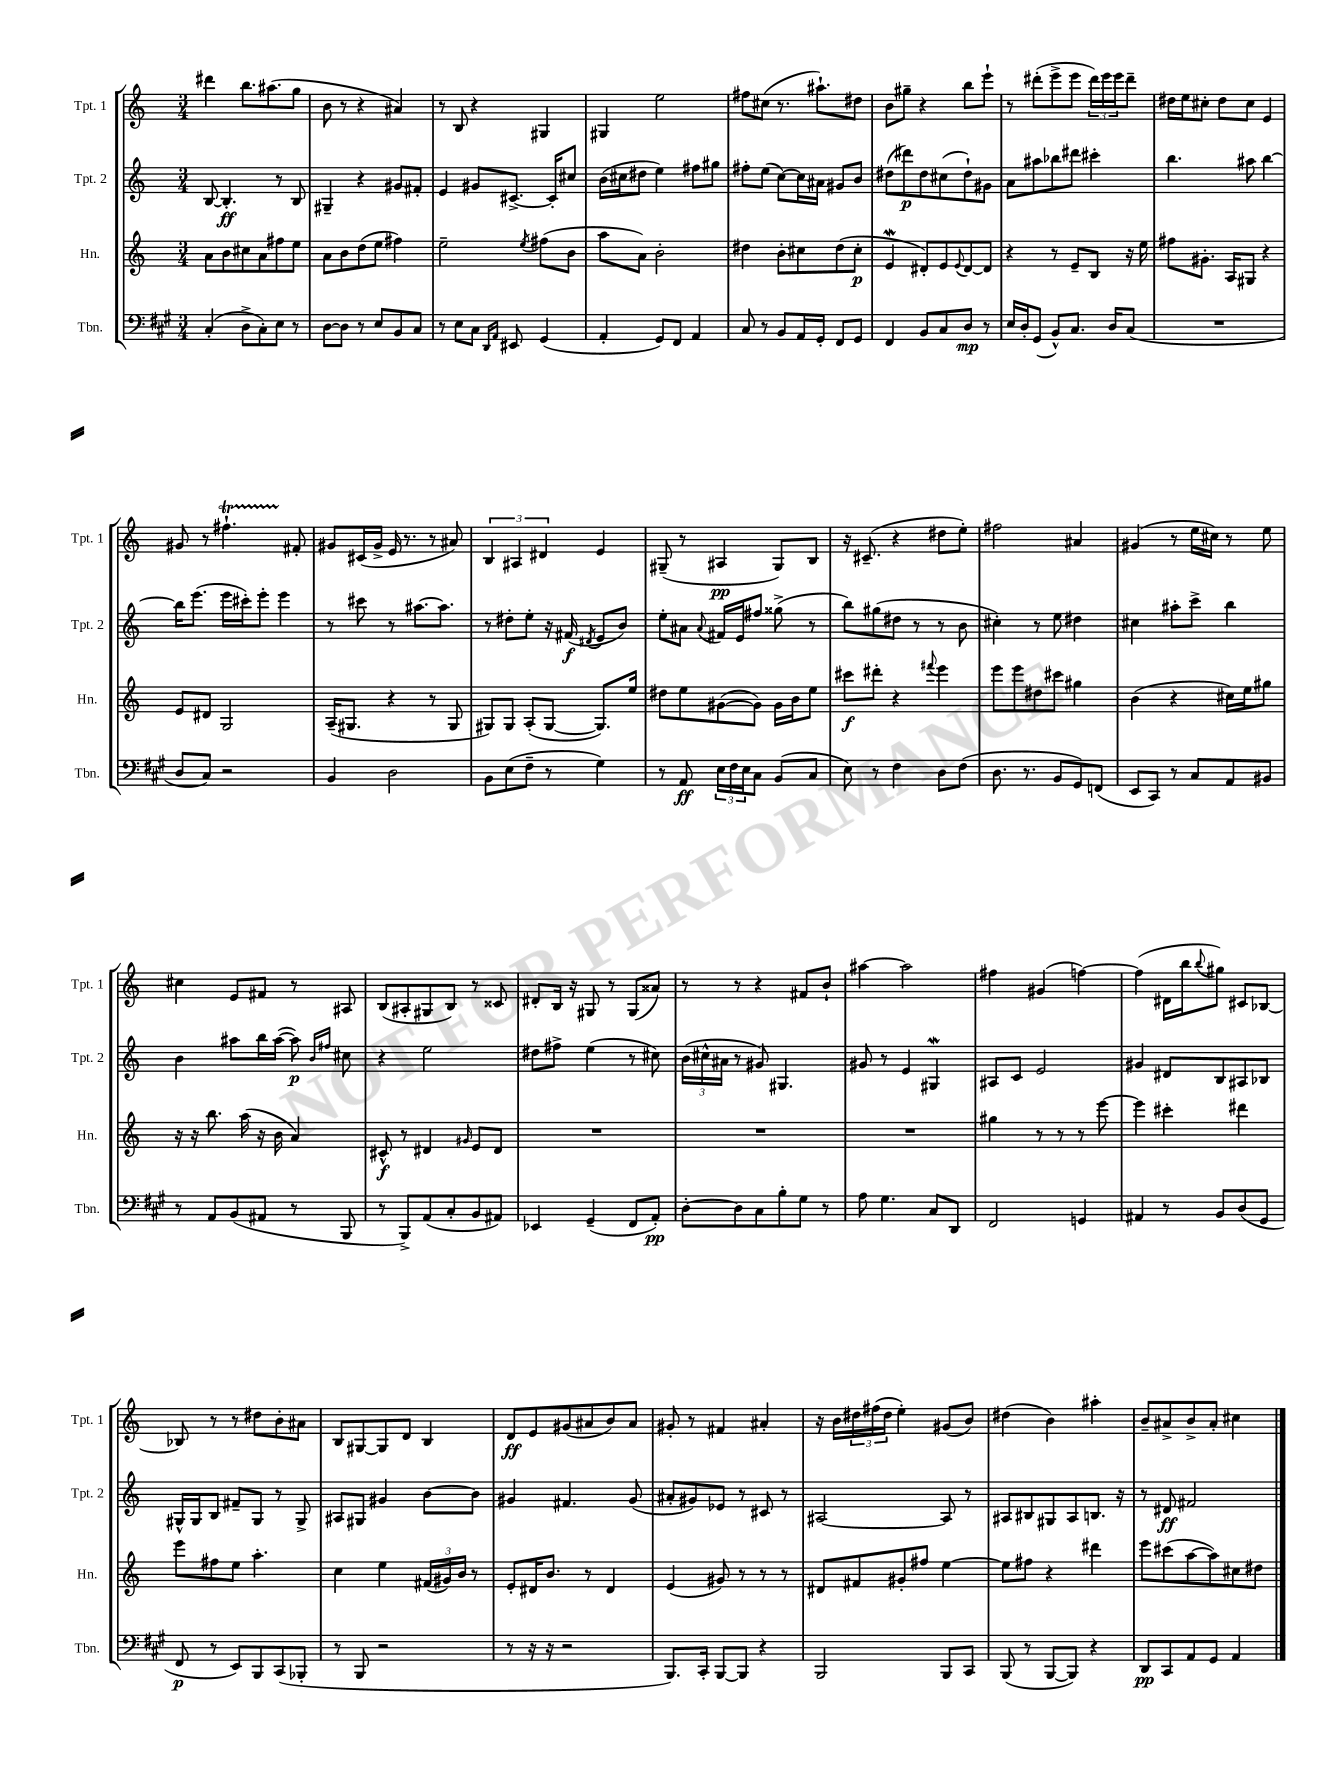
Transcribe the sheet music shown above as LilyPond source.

<<
\new StaffGroup <<
\new Staff = "s0" \with { instrumentName = "Tpt. 1" shortInstrumentName = "Tpt. 1" } {
    \clef treble \key c \major \numericTimeSignature \time 3/4
    dis'''4 b''8. ais''8.( g''8 |
    b'8 r8 r4 ais'4) |
    r8 b8 r4 gis4 |
    gis4 e''2 |
    fis''8 cis''8( r8. ais''8.-!) dis''8 |
    b'8 gis''8-- r4 b''8 e'''8-! |
    r8 dis'''8-.( e'''8-> e'''8 \tuplet 3/2 { dis'''16) e'''16 e'''16 } dis'''8-- |
    dis''16 e''16 cis''8-. dis''8 cis''8 e'4 |
    gis'8 r8 fis''4.-!\startTrillSpan fis'8-.\stopTrillSpan |
    gis'8 cis'16( gis'16-> e'16 r8. r8 ais'8) |
    \tuplet 3/2 { b4 ais4 dis'4 } e'4 |
    gis8--( r8 ais4\pp gis8) b8 |
    r16 cis'8.--( r4 dis''8 e''8-.) |
    fis''2 ais'4 |
    gis'4( r8 e''16 cis''16) r8 e''8 |
    cis''4 e'8 fis'8 r8 ais8 |
    b8( ais8-. gis8 b8) r8 cisis'8 |
    dis'8-. b16 r16 gis8 r8 gis8( aisis'8) |
    r8 r8 r4 fis'8 b'8-! |
    ais''4~ ais''2 |
    fis''4 gis'4( f''4~) |
    f''4( dis'16 b''16 \appoggiatura { b''8 } gis''8) cis'8 bes8~ |
    bes8 r8 r8 dis''8 b'8-. ais'8 |
    b8 gis8~ gis8 d'8 b4 |
    d'8\ff e'8 gis'8( ais'8 b'8) ais'8 |
    gis'8-. r8 fis'4 ais'4-. |
    r16 b'16 \tuplet 3/2 { dis''16 fis''16( dis''16 } e''4-.) gis'8( b'8) |
    dis''4( b'4) ais''4-. |
    b'8-- ais'8-> b'8-> ais'8-. cis''4 \bar "|." |
}
\new Staff = "s1" \with { instrumentName = "Tpt. 2" shortInstrumentName = "Tpt. 2" } {
    \clef treble \key c \major \numericTimeSignature \time 3/4
    b8~ b4.-.\ff r8 b8 |
    gis4-- r4 gis'8 fis'8-. |
    e'4 gis'8 cis'8.~-> cis'16-. cis''8 |
    b'16( cis''16 dis''8 e''4) fis''8 gis''8 |
    fis''8-. e''8( c''8~) c''16 ais'16 gis'8 b'8 |
    dis''8( dis'''8\p) dis''8 cis''8( dis''8-!) gis'8 |
    a'8 ais''8 bes''8 dis'''8 cis'''4-. |
    b''4. ais''8 b''4~ |
    b''16 e'''8.( e'''16 cis'''16-.) e'''8-. e'''4 |
    r8 cis'''8 r8 ais''8.~ ais''8. |
    r8 dis''8-. e''8-. r16 fis'16\f( \acciaccatura { dis'8 } e'8 b'8) |
    e''8-. ais'8 \appoggiatura { ais'8 } fis'16 e'16 fis''8 gisis''8->( r8 |
    b''8) gis''8( dis''8 r8 r8 b'8 |
    cis''4-.) r8 e''8 dis''4 |
    cis''4 ais''8-. c'''8-> b''4 |
    b'4 ais''8 b''16 ais''16~( ais''8\p) \grace { b'16 fis''16 } cis''8 |
    r4 e''2 |
    dis''8 fis''8-> e''4( r8 cis''8) |
    \tuplet 3/2 { b'16( cis''16-^ ais'16 } r8 gis'8) gis4. |
    gis'8 r8 e'4 gis4\mordent |
    ais8 c'8 e'2 |
    gis'4 dis'8 b8 ais8 bes8 |
    gis16-^ gis16 b8 fis'8-- gis8 r8 gis8-> |
    ais8 gis8 gis'4 b'8~ b'8 |
    gis'4 fis'4. gis'8( |
    ais'8-. gis'8) ees'8 r8 cis'8 r8 |
    ais2~ ais8 r8 |
    ais8 bis8 gis8 ais8 b8. r16 |
    r8 dis'8\ff fis'2 \bar "|." |
}
\new Staff = "s2" \with { instrumentName = "Hn." shortInstrumentName = "Hn." } {
    \clef treble \key c \major \numericTimeSignature \time 3/4
    a'8 b'8 cis''8 a'8 fis''8 e''8 |
    a'8 b'8 d''8( e''8 fis''4) |
    e''2-- \acciaccatura { e''8 } fis''8( b'8 |
    a''8 a'8) b'2-. |
    dis''4 b'8-. cis''8 dis''8( cis''8-.\p |
    e'4\mordent dis'8-.) e'8 \appoggiatura { e'8 } dis'8~ dis'8 |
    r4 r8 e'8-- b8 r16 e''16 |
    fis''8 gis'8.-. a16 gis8 r4 |
    e'8 dis'8 g2 |
    a16--( gis8. r4 r8 gis8 |
    gis8) gis8 a8-.( gis8~ gis8.) e''16 |
    dis''8 e''8 gis'8~( gis'8) gis'16 b'16 e''8 |
    cis'''8\f dis'''8-. r4 \appoggiatura { fis'''8 } e'''4 |
    e'''8 e'''8 dis''8 cis'''8 gis''4 |
    b'4( r4 cis''16) e''16 gis''8 |
    r16 r16 b''8. a''16( r16 b'16 a'4) |
    cis'8-^\f r8 dis'4 \grace { gis'16 } e'8 dis'8 |
    R2. |
    R2. |
    R2. |
    gis''4 r8 r8 r8 e'''8~ |
    e'''4 cis'''4-. dis'''4 |
    e'''8 fis''8 e''8 a''4.-. |
    c''4 e''4 \tuplet 3/2 { fis'16( gis'16) b'16 } r8 |
    e'8-. dis'16 b'8. r8 dis'4 |
    e'4( gis'8) r8 r8 r8 |
    dis'8 fis'8 gis'8-. fis''8 e''4~ |
    e''8 fis''8 r4 dis'''4 |
    e'''8 cis'''8( a''8~ a''8) cis''8 dis''8 \bar "|." |
}
\new Staff = "s3" \with { instrumentName = "Tbn." shortInstrumentName = "Tbn." } {
    \clef bass \key a \major \numericTimeSignature \time 3/4
    cis4-.( d8-> cis8-.) e8 r8 |
    d8~ d8 r8 e8 b,8 cis8 |
    r8 e8 cis8 \grace { d,16 a,16 } eis,8 gis,4( |
    a,4-. gis,8) fis,8 a,4 |
    cis8 r8 b,8 a,16 gis,16-. fis,8 gis,8 |
    fis,4 b,8 cis8 d8\mp r8 |
    e16 d16-. gis,8( b,8-^) cis8. d16 cis8( |
    R2. |
    d8 cis8) r2 |
    b,4 d2 |
    b,8 e8( fis8-- r8 gis4) |
    r8 a,8\ff \tuplet 3/2 { e16 fis16 e16 } cis8 b,8( cis8 |
    e8) r8 fis4 d8 fis8( |
    d8. r8. b,8 gis,8) f,8( |
    e,8 cis,8) r8 cis8 a,8 bis,8 |
    r8 a,8 b,8( ais,8 r8 b,,8 |
    r8 b,,8->) a,8( cis8-. b,8 ais,8) |
    ees,4 gis,4--( fis,8 a,8-.\pp) |
    d8~-. d8 cis8 b8-. gis8 r8 |
    a8 gis4. cis8 d,8 |
    fis,2 g,4 |
    ais,4 r8 b,8 d8( gis,8 |
    fis,8\p r8 e,8) b,,8 cis,8( bes,,8-. |
    r8 b,,8 r2 |
    r8 r16 r16 r2 |
    b,,8.) cis,16-. b,,8~ b,,8 r4 |
    b,,2 b,,8 cis,8 |
    b,,8( r8 b,,8~ b,,8) r4 |
    d,8\pp cis,8 a,8 gis,8 a,4 \bar "|." |
}
>>
>>
\layout { \context { \Score \remove "Bar_number_engraver" } }
